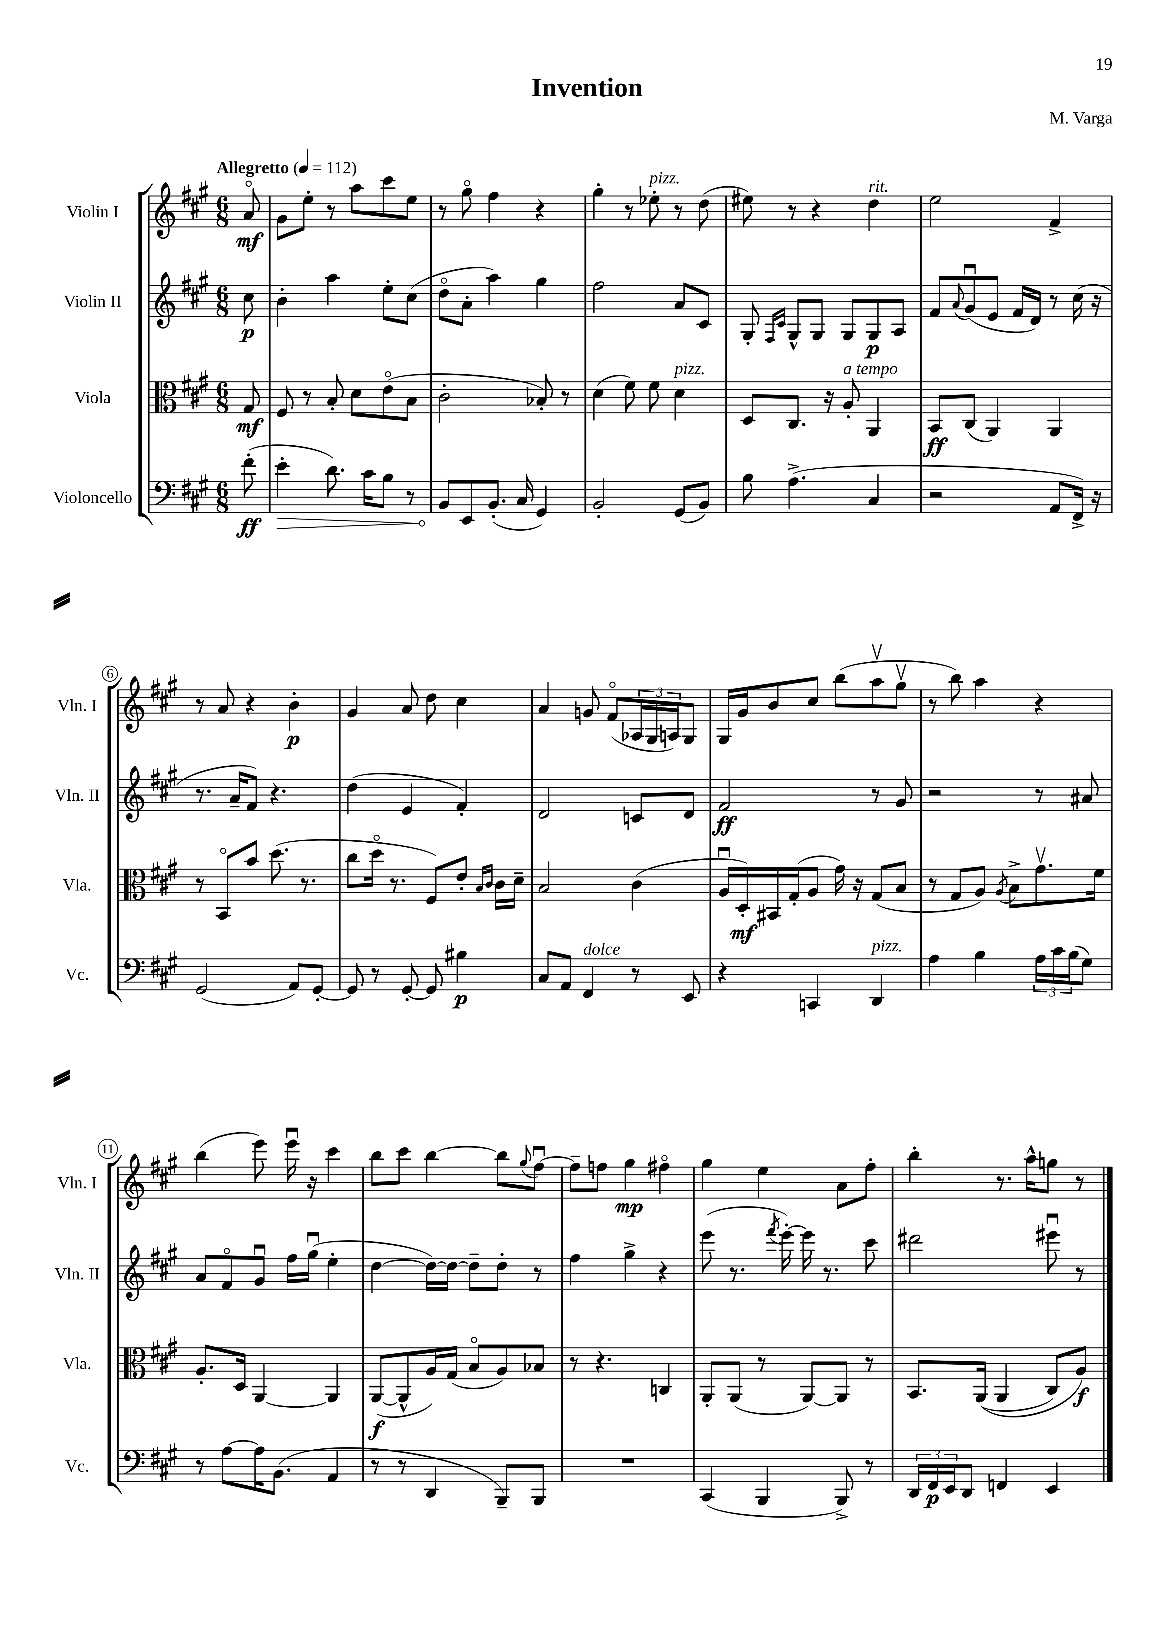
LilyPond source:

\header { title = "Invention" composer = "M. Varga" }
<<
\new StaffGroup <<
\new Staff = "s0" \with { instrumentName = "Violin I" shortInstrumentName = "Vln. I" } {
    \clef treble \key a \major \numericTimeSignature \time 6/8 \partial 8 \tempo "Allegretto" 4 = 112
    a'8\flageolet\mf |
    gis'8 e''8-. r8 a''8 cis'''8 e''8 |
    r8 gis''8\flageolet fis''4 r4 |
    gis''4-. r8 ees''8-.^\markup { \italic "pizz." } r8 d''8( |
    eis''8) r8 r4 d''4^\markup { \italic "rit." } |
    e''2 fis'4-> |
    r8 a'8 r4 b'4-.\p |
    gis'4 a'8 d''8 cis''4 |
    a'4 g'8 fis'8\flageolet( \tuplet 3/2 { aes16 gis16 a16) } gis8 |
    gis16 gis'16 b'8 cis''8 b''8( a''8\upbow gis''8\upbow |
    r8 b''8) a''4 r4 |
    b''4( e'''8) e'''16\downbow r16 cis'''4 |
    b''8 cis'''8 b''4~ b''8 \appoggiatura { gis''8 } fis''8~\downbow |
    fis''8-- f''8 gis''4\mp fis''4\flageolet |
    gis''4 e''4 a'8 fis''8-. |
    b''4-. r8. a''16-^ g''8 r8 \bar "|." |
}
\new Staff = "s1" \with { instrumentName = "Violin II" shortInstrumentName = "Vln. II" } {
    \clef treble \key a \major \numericTimeSignature \time 6/8 \partial 8
    cis''8\p |
    b'4-. a''4 e''8-. cis''8( |
    d''8\flageolet a'8-. a''4) gis''4 |
    fis''2 a'8 cis'8 |
    gis8-. \grace { fis16 cis'16 } gis8-^ gis8 gis8 gis8\p a8 |
    fis'8 \appoggiatura { a'8 } gis'8\downbow( e'8 fis'16 d'16) r8 cis''16( r16 |
    r8. a'16-- fis'8) r4. |
    d''4( e'4 fis'4-.) |
    d'2 c'8 d'8 |
    fis'2\ff r8 gis'8 |
    r2 r8 ais'8 |
    a'8 fis'8\flageolet gis'8\downbow fis''16 gis''16\downbow( e''4-. |
    d''4~ d''16~) d''16~ d''8-- d''8-. r8 |
    fis''4 gis''4-> r4 |
    e'''8( r8. \acciaccatura { fis'''8 } e'''16~-.) e'''16 r8. cis'''8 |
    dis'''2 eis'''8\downbow r8 \bar "|." |
}
\new Staff = "s2" \with { instrumentName = "Viola" shortInstrumentName = "Vla." } {
    \clef alto \key a \major \numericTimeSignature \time 6/8 \partial 8
    gis8\mf |
    fis8 r8 b8-. d'8 e'8\flageolet( b8 |
    cis'2-. bes8-.) r8 |
    d'4( fis'8) fis'8 d'4^\markup { \italic "pizz." } |
    d8 cis8. r16 a8-.^\markup { \italic "a tempo" } a,4 |
    b,8\ff cis8( a,4) a,4 |
    r8 b,8\flageolet b'8 d''8.( r8. |
    cis''8 d''16\flageolet r8. fis8) e'8-. \grace { b16 cis'16 } cis'16 d'16-- |
    b2 cis'4( |
    a16\downbow d16-.\mf) bis,16 gis16-.( a8 gis'16) r16 gis8( b8 |
    r8 gis8 a8) \acciaccatura { a8 } b8-> gis'8.\upbow fis'16 |
    a8.-. d16 a,4~ a,4 |
    a,8~\f( a,8-^ a16) gis16( b8\flageolet a8) bes8 |
    r8 r4. c4 |
    a,8-. a,8( r8 a,8~) a,8 r8 |
    b,8. a,16(\( a,4 cis8) a8\f\) \bar "|." |
}
\new Staff = "s3" \with { instrumentName = "Violoncello" shortInstrumentName = "Vc." } {
    \clef bass \key a \major \numericTimeSignature \time 6/8 \partial 8
    fis'8-.\ff( |
    \once \override Hairpin.circled-tip = ##t e'4-.\> d'8.) cis'16 b8 r8 |
    b,8\! e,8 b,8.-.( cis16 gis,4) |
    b,2-. gis,8( b,8) |
    b8 a4.->( cis4 |
    r2 a,8 fis,16->) r16 |
    gis,2( a,8) gis,8~-. |
    gis,8 r8 gis,8~-. gis,8 bis4\p |
    cis8 a,8 fis,4^\markup { \italic "dolce" } r8 e,8 |
    r4 c,4 d,4^\markup { \italic "pizz." } |
    a4 b4 \tuplet 3/2 { a16 cis'16 b16( } gis8) |
    r8 a8~ a16 b,8.( a,4 |
    r8 r8 d,4 b,,8--) b,,8 |
    R2. |
    cis,4( b,,4 b,,8->) r8 |
    \tuplet 3/2 { d,16 fis,16\p e,16 } d,8 f,4 e,4 \bar "|." |
}
>>
>>
\layout { \context { \Score \override BarNumber.stencil = #(make-stencil-circler 0.1 0.3 ly:text-interface::print) } }
